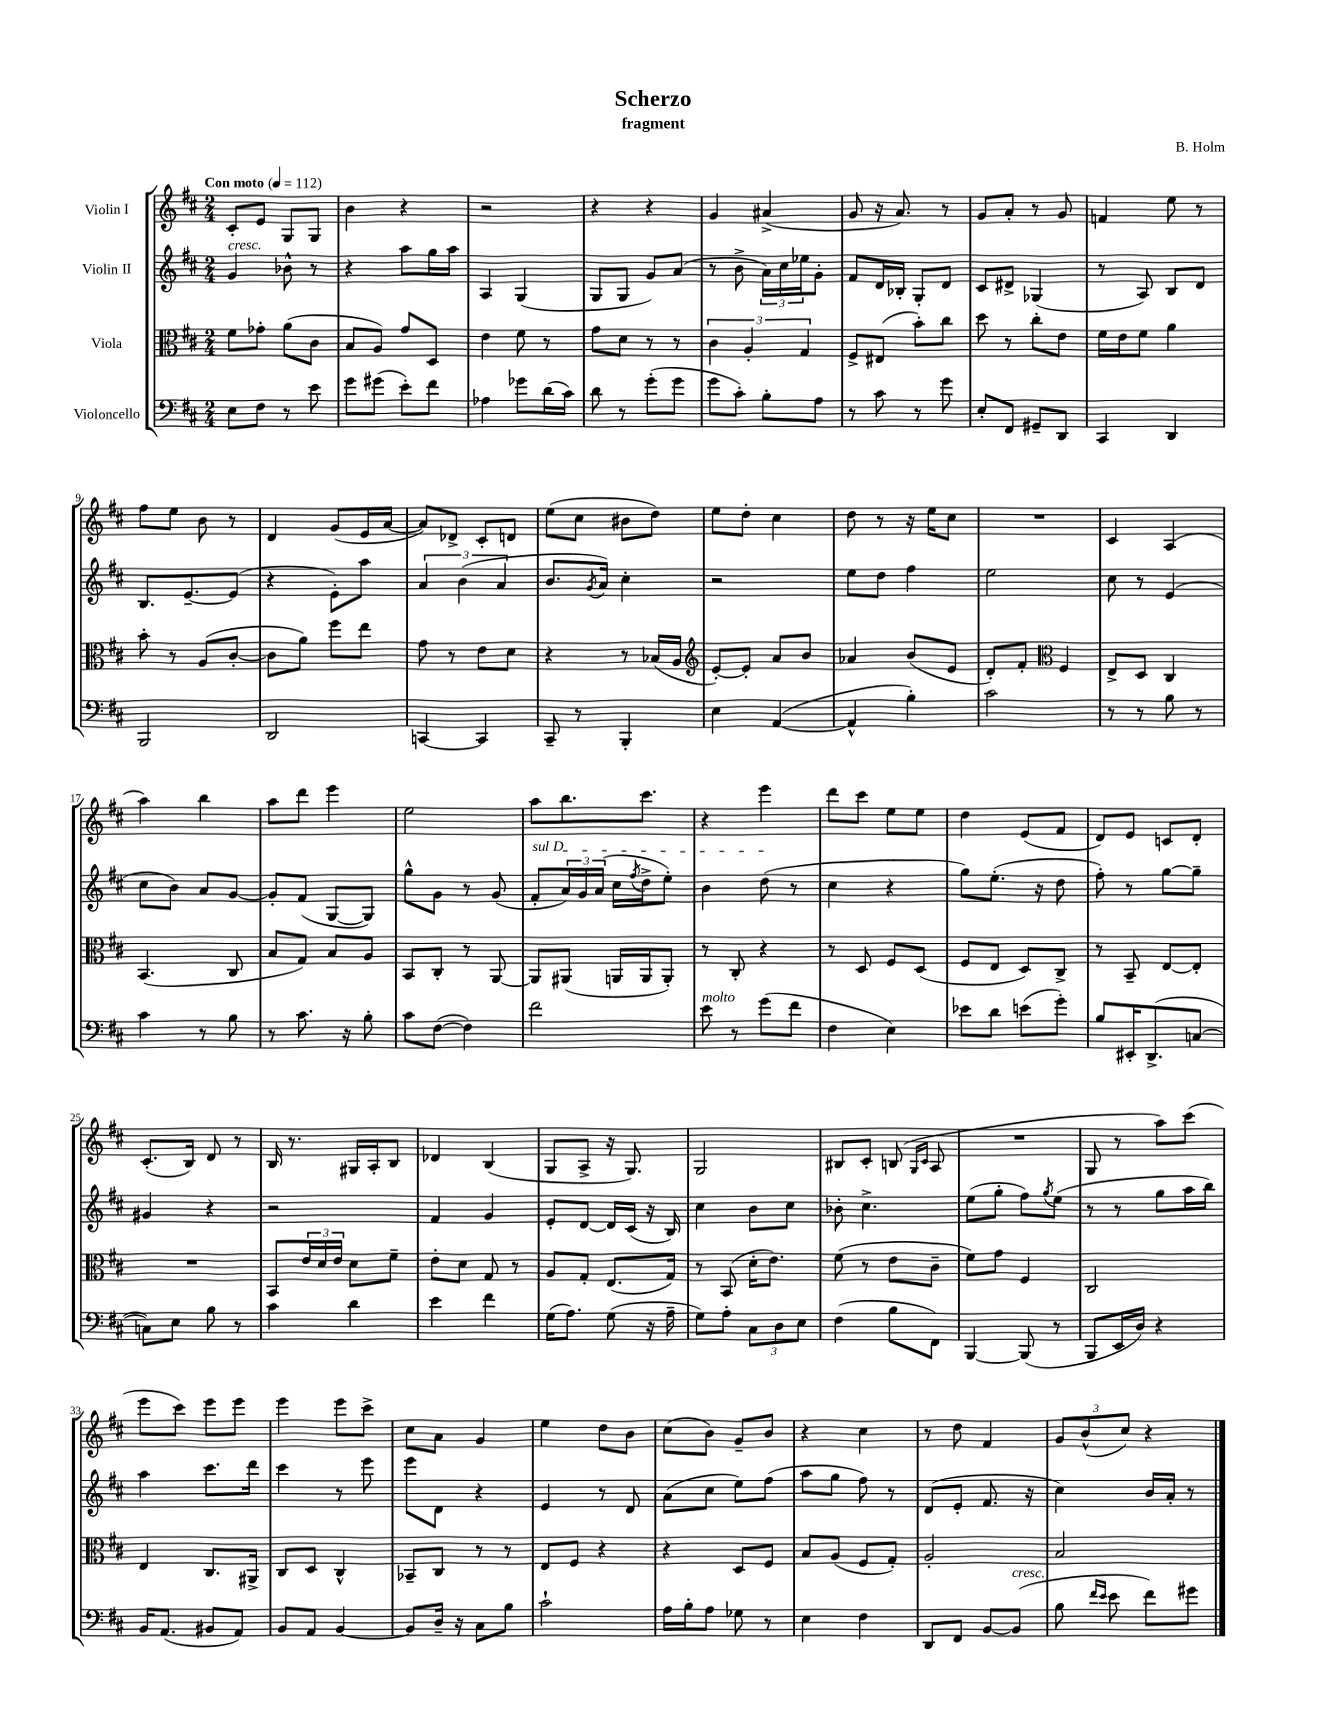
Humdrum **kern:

**kern	**kern	**kern	**kern
*staff4	*staff3	*staff2	*staff1
*clefF4	*clefC3	*clefG2	*clefG2
*k[f#c#]	*k[f#c#]	*k[f#c#]	*k[f#c#]
*M2/4	*M2/4	*M2/4	*M2/4
*MM112	*MM112	*MM112	*MM112
8E	8f#	4g	8c#'
8F#	8g-'	.	8e
8r	(8a	8b-^^	8G
8e	8c#	8r	8G
=	=	=	=
8g	8B	4r	4b
(8g#	8A)	.	.
8e')	8g	8aa	4r
8f#	8D	16gg	.
.	.	16aa	.
=	=	=	=
4A-	4e	4A	2r
8g-	8f#	(4G	.
(16d	8r	.	.
16c#)	.	.	.
=	=	=	=
8d	8g	8G	4r
8r	8d	8G	.
(8g'	8r	8g)	4r
8g	8r	(8a	.
=	=	=	=
8g	6c#	8r	4g
8c#')	.	8b^	.
.	6A'	.	.
8B'	.	24a)	(4a#^
.	.	24cc#	.
.	6G	24ee-	.
8A	.	8g'	.
=	=	=	=
8r	8F#^	8f#	8g
8c#	(8E#	16d	16r
.	.	16B-'	8.a)
8r	8b')	8G'	.
8g	8cc#	8d	8r
=	=	=	=
8E'	8dd	8c#	8g
8FF#	8r	8d#^	8a'
8GG#~	8cc#'	(4G-	8r
8DD	8e	.	8g
=	=	=	=
4CC#	16f#	8r	4f
.	16e	.	.
.	8f#	8A)	.
4DD	4a	8B	8ee
.	.	8d	8r
=	=	=	=
2BBB	8b'	8.B	8ff#
.	8r	.	8ee
.	.	[8.e~	.
.	(8A	.	8b
.	[8c#'	(8e]	8r
=	=	=	=
2DD	8c#]	4r	4d
.	8a)	.	.
.	8ff#	8e')	(8g
.	8ee	8aa	16e
.	.	.	[16a
=	=	=	=
[4CC	8g	6a	8a])
.	8r	.	8d-^
.	.	(6b	.
4CC]	8e	.	8c#'
.	.	6a	.
.	8d	.	8d
=	=	=	=
8CC#~	4r	8.b	(8ee
8r	.	.	8cc#
.	.	8qg	.
.	.	16a)	.
4BBB'	8r	4cc#'	8b#
.	(16B-	.	8dd)
.	16A	.	.
=	=	=	=
*	*clefG2	*	*
4E	[8e')	2r	8ee
.	8e']	.	8dd'
([4AA	8a	.	4cc#
.	8b	.	.
=	=	=	=
4AA^^]	4a-	8ee	8dd
.	.	8dd	8r
4B')	(8b	4ff#	16r
.	.	.	16ee
.	8e	.	8cc#
=	=	=	=
2c#	8d')	2ee	2r
.	8f#'	.	.
*	*clefC3	*	*
.	4F#	.	.
=	=	=	=
8r	8E^	8cc#	4c#
8r	8D	8r	.
8B	4C#	(4e	(4A
8r	.	.	.
=	=	=	=
4c#	(4.BB	8cc#	4aa)
.	.	8b)	.
8r	.	8a	4bb
8B	8C#	[8g	.
=	=	=	=
8r	8B	8g']	8aa
8.c#	8G)	(8f#	8ddd
.	8B	[8G	4eee
16r	.	.	.
8B'	8A	8G])	.
=	=	=	=
8c#	8BB	8gg^^	2ee
([8F#	8C#'	8g	.
4F#])	8r	8r	.
.	[8AA	(8g	.
=	=	=	=
2f#	8AA]	8f#'	8aa
.	(8AA#	24a)	8.bb
.	.	24g	.
.	.	(24a	.
.	16AA	16cc#	.
.	.	8qff#	.
.	16AA	16dd^	8.ccc#
.	8AA')	8ee')	.
=	=	=	=
8e	8r	4b	4r
8r	8C#'	.	.
(8g	4r	(8dd	4eee
8f#	.	8r	.
=	=	=	=
4F#	8r	4cc#	8ddd
.	8D	.	8ccc#
4E)	8F#	4r	8ee
.	(8D	.	8ee
=	=	=	=
8e-	8F#	8gg)	4dd
8d	8E	(8.ee'	.
(8e	8D)	.	(8e
.	.	16r	.
8g')	8C#^	8dd	8f#
=	=	=	=
8B	8r	8ff#')	8d)
16EE#'	8BB~	8r	8e
(8.DD^	.	.	.
.	[8E	[8gg	8c
[8C	8E']	8gg~]	8d'
=	=	=	=
8C])	2r	4g#	(8.c#'
8E	.	.	.
.	.	.	16B)
8B	.	4r	8d
8r	.	.	8r
=	=	=	=
4c#	8BB	2r	16B
.	.	.	8.r
.	24e	.	.
.	24d	.	.
.	24e	.	.
4d	8d	.	16G#
.	.	.	16A'
.	8f#~	.	8B
=	=	=	=
4e	8e'	4f#	4d-
.	8d	.	.
4f#	8G	4g	(4B
.	8r	.	.
=	=	=	=
(16G	8A	8e'	8G
8.A)	.	.	.
.	8G'	[8d	8A^
(8G	(8.E	16d]	16r
.	.	(16c#	8.G)
16r	.	16r	.
16A~	16G)	16B)	.
=	=	=	=
8G)	8r	4cc#	2G
8A'	(8BB	.	.
12C#	16d'	8b	.
.	8.e)	.	.
12D	.	.	.
.	.	8cc#	.
12E	.	.	.
=	=	=	=
(4F#	(8f#	8b-'	8B#
.	8r	4.cc#^	8c#'
8B	8e	.	(8B
.	.	.	16qqG
.	.	.	16qqc#
8FF#)	8c#~	.	8A
=	=	=	=
[4BBB	8f#)	(8ee	2r
.	8g	8gg'	.
(8BBB]	4F#	8ff#)	.
.	.	8qgg	.
8r	.	(8ee	.
=	=	=	=
8BBB	2C#	8r	8G
16EE	.	8r	8r
16D)	.	.	.
4r	.	8gg	8aa)
.	.	16aa	(8ccc#
.	.	16bb)	.
=	=	=	=
16BB	4E	4aa	8eee
(8.AA	.	.	.
.	.	.	8ccc#)
8BB#	8.C#	8.ccc#	8eee
8AA)	.	.	8eee
.	16AA#^	16ddd	.
=	=	=	=
8BB	8C#	4ccc#	4eee
8AA	8D	.	.
[4BB	4C#^^	8r	8eee
.	.	8eee	8ccc#^
=	=	=	=
8BB]	8BB-~	8eee	8cc#
16D~	8C#	8d	8a
16r	.	.	.
8C#	8r	4r	4g
8B	8r	.	.
=	=	=	=
2c#`	8E	4e	4ee
.	8F#	.	.
.	4r	8r	8dd
.	.	8d	8b
=	=	=	=
16A	4r	(8a	(8cc#
16B'	.	.	.
8A	.	8cc#	8b)
8G-	8D	8ee)	8g~
8r	8F#	(8ff#	8b
=	=	=	=
4E	8B	8aa	4r
.	(8A	8gg	.
4F#	8F#	8ff#)	4cc#
.	8G')	8r	.
=	=	=	=
8DD	2A'	(8d	8r
8FF#	.	8e'	8dd
[8BB	.	8.f#	4f#
(8BB]	.	.	.
.	.	16r	.
=	=	=	=
8B	2B	4cc#)	12g
.	.	.	(12b^^
16qqf#	.	.	.
16qqe	.	.	.
8e	.	.	.
.	.	.	12cc#)
8f#)	.	16b	4r
.	.	16a'	.
8g#	.	8r	.
==	==	==	==
*-	*-	*-	*-
